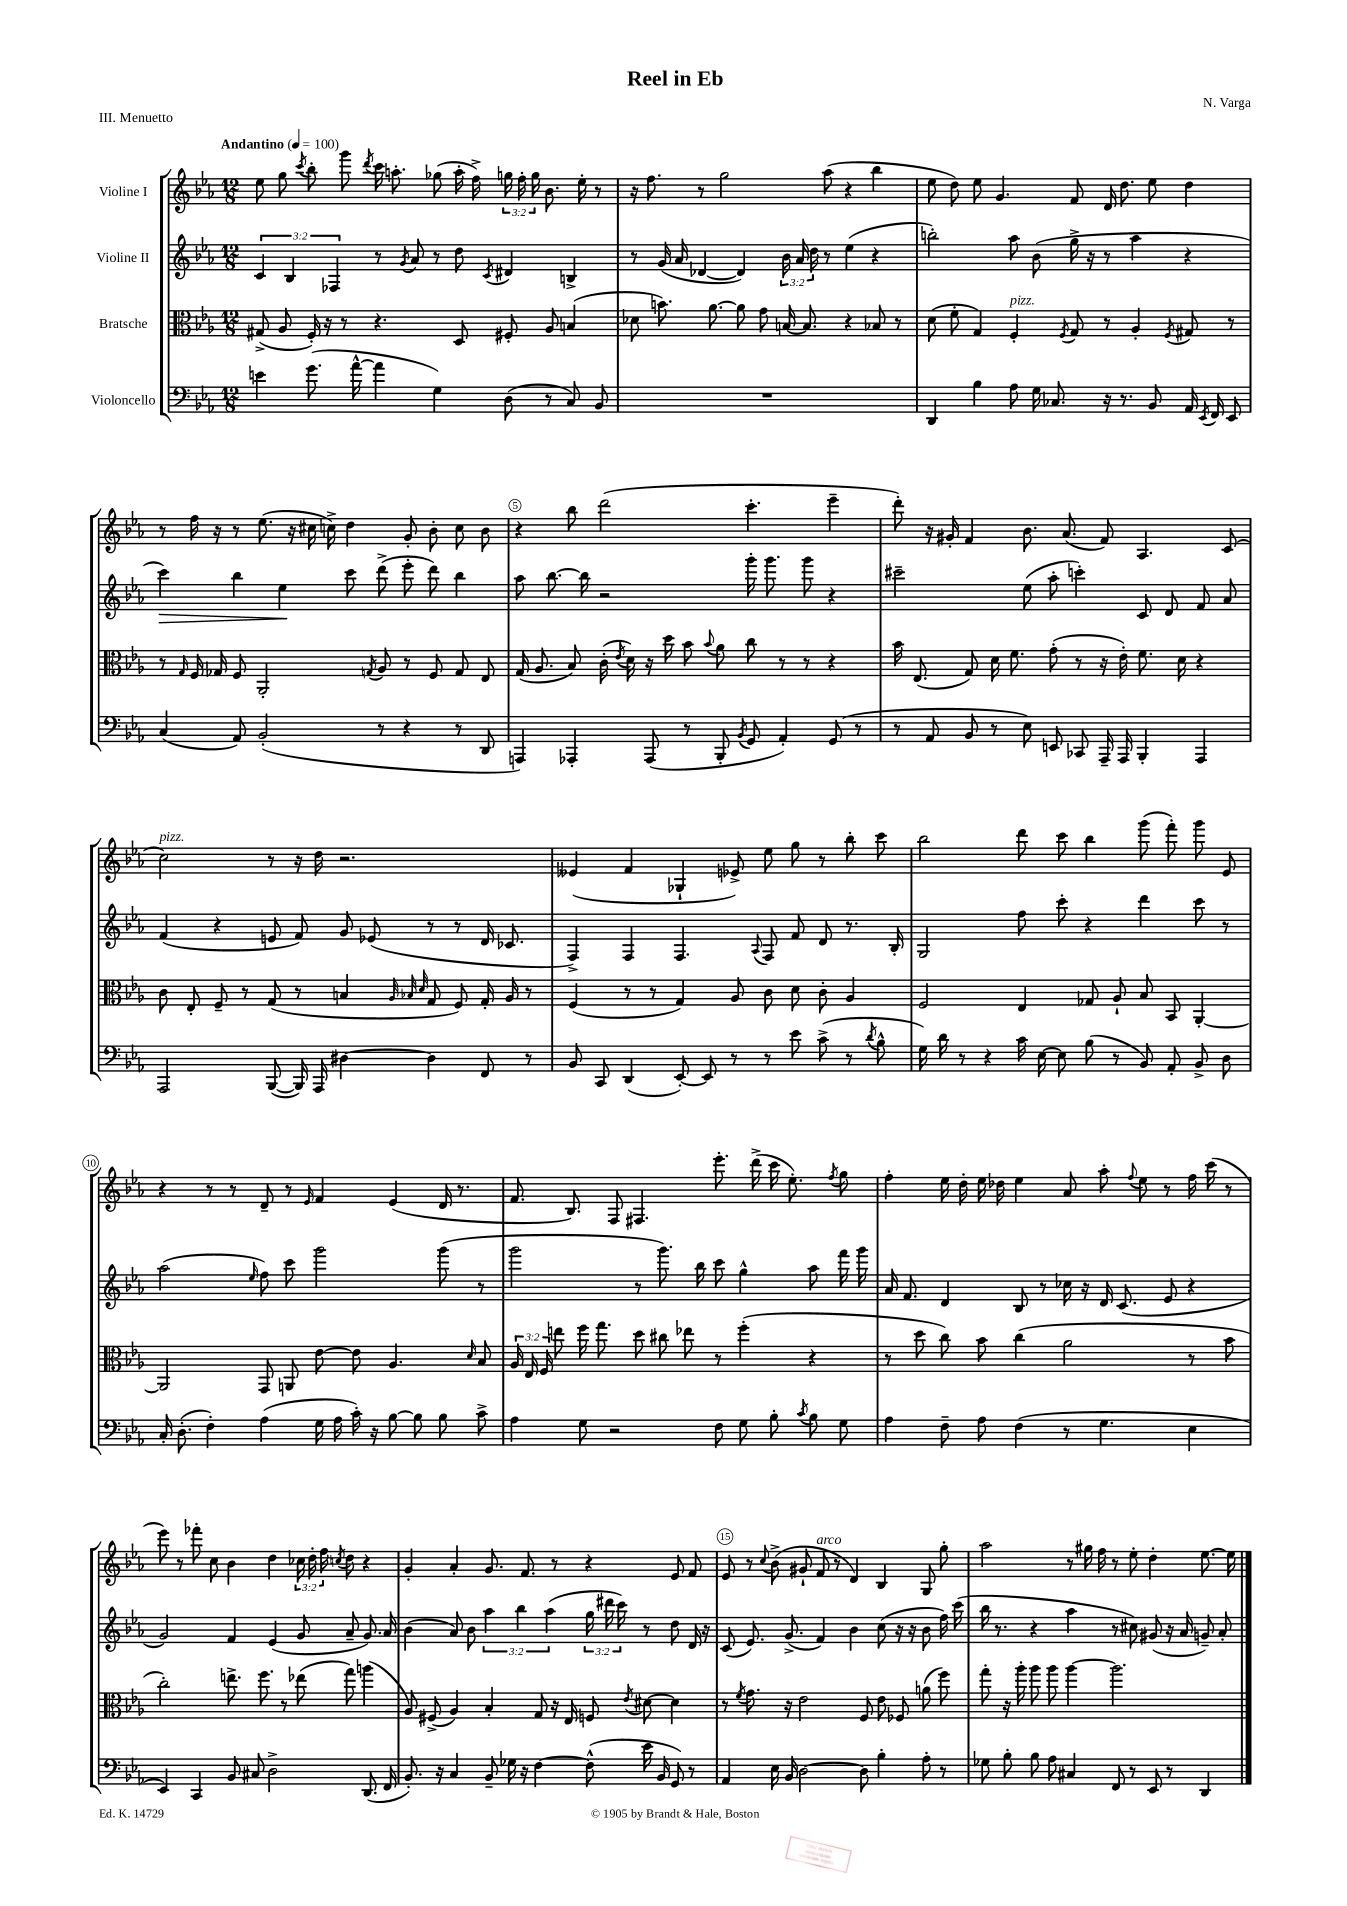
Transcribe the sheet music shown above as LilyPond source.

\header { title = "Reel in Eb" composer = "N. Varga" piece = "III. Menuetto" }
<<
\new StaffGroup <<
\new Staff = "s0" \with { instrumentName = "Violine I" } {
    \clef treble \key ees \major \numericTimeSignature \time 12/8 \override Staff.TupletNumber.text = #tuplet-number::calc-fraction-text \tempo "Andantino" 4 = 100
    \autoBeamOff ees''8 g''8 \acciaccatura { c'''8 } bes''8-. g'''8 \acciaccatura { d'''8 } c'''16 a''8.-. ges''8( a''16-. f''16->) \tuplet 3/2 { g''16 f''16-. g''16 } bes'8. ees''16-. r8 |
    r16 f''8. r8 g''2 aes''8( r4 bes''4 |
    ees''8 d''8) ees''8 g'4. f'8 d'16 d''8. ees''8 d''4 |
    r8 f''16 r16 r8 ees''8.( r16 cis''16 c''16->) d''4 g'8-. bes'8-. c''8 bes'8 |
    r4 bes''8 d'''2( c'''4.-. ees'''4-- |
    d'''8-.) r16 gis'16-. f'4 bes'8. aes'8.( f'8) aes4. c'8( |
    c''2^\markup { \italic "pizz." }) r8 r16 d''16 r2. |
    eeses'4( f'4 ges4-! ees'8->) ees''8 g''8 r8 bes''8-. c'''8 |
    bes''2 d'''8 c'''8 bes''4 g'''8( f'''8-.) g'''8 ees'8 |
    r4 r8 r8 d'8-- r8 \grace { ees'16 } f'4 ees'4( d'16 r8. |
    f'8. bes8.) f8 fis4. ees'''8.-. d'''16->( c'''16 ees''8.-.) \acciaccatura { f''8 } g''8 |
    f''4-. ees''16 d''16-. ees''16 des''16 ees''4 aes'8 aes''8-. \appoggiatura { f''8 } ees''8 r8 f''16 c'''16( r8 |
    ees'''8) r8 fes'''8-. c''8 bes'4 d''4 \tuplet 3/2 { ces''16 d''16-. f''16 } \acciaccatura { c''8 } d''8 r4 |
    g'4-. aes'4-. g'8. f'8. r8 r4 ees'8 f'8 |
    ees'8 r8 \appoggiatura { c''8 } bes'8->( gis'8-! f'8^\markup { \italic "arco" } r8 d'4) bes4 g8 g''8-. |
    aes''2 r8 gis''16 f''16 r8 ees''8-. d''4-. ees''8.~ ees''16 \bar "|." |
}
\new Staff = "s1" \with { instrumentName = "Violine II" } {
    \clef treble \key ees \major \numericTimeSignature \time 12/8 \override Staff.TupletNumber.text = #tuplet-number::calc-fraction-text
    \autoBeamOff \tuplet 3/2 { c'4 bes4 fes4 } r8 \acciaccatura { g'8 } aes'8 r8 d''8 \acciaccatura { c'8 } dis'4 b4-> |
    r8 g'16( aes'16 des'4~ des'4) \tuplet 3/2 { bes'16 aes'16 d''16 } r8 ees''4( r4 |
    b''2-.) aes''8 bes'8( g''16-> r16 r8 aes''4 r4 |
    c'''4\>) bes''4 ees''4\! c'''8 d'''8->( ees'''8-. d'''8) bes''4 |
    aes''8 bes''8.~ bes''16 r2 g'''16-. g'''8. g'''8 r4 |
    cis'''2-- ees''8( aes''8-. c'''4-.) c'8 d'8 f'8 aes'8 |
    f'4( r4 e'8 f'8) g'8 ees'8( r8 r8 d'16 ces'8. |
    f4->) f4 f4. \appoggiatura { aes8 } f8 f'8 d'8 r8. bes16-. |
    g2 f''8 c'''8-. r4 d'''4 c'''8 r8 |
    aes''2( \grace { ees''16 } f''8) c'''8 g'''2 g'''8( r8 |
    g'''2 r8 g'''8.) bes''16 c'''8 g''4-^ aes''8 f'''16 g'''16 |
    aes'16 f'8. d'4 bes8 r8 ces''16 r16 d'16 c'8.( ees'8 r4 |
    g'2) f'4 ees'4( g'8 aes'8-- g'8.) aes'16 |
    bes'4( aes'8) bes'8 \tuplet 3/2 { aes''4 bes''4 aes''4( } \tuplet 3/2 { g''16 dis'''16 c'''16) } r8 d''8 d'16 r16 |
    c'8( ees'8.) g'8.->( f'4) bes'4 c''8( r16 r16 bes'8 f''16) c'''16( |
    bes''16 r8. r4 aes''4 r8 cis''8) gis'8( r16 aes'16 g'8--) aes'8-. \bar "|." |
}
\new Staff = "s2" \with { instrumentName = "Bratsche" } {
    \clef alto \key ees \major \numericTimeSignature \time 12/8 \override Staff.TupletNumber.text = #tuplet-number::calc-fraction-text
    \autoBeamOff gis8->( aes8 f16-.) r16 r8 r4. d8 fis8-. aes8 b4( |
    des'8 b'8.) aes'8.~ aes'8 g'8 b16~ b8. r4 bes8 r8 |
    d'8( f'8-. g4) f4-.^\markup { \italic "pizz." } \acciaccatura { f8 } g8 r8 aes4-. \acciaccatura { f8 } gis8 r8 |
    r8 \grace { g16 } f16 ges16 f8 aes,2-. \acciaccatura { g8 } aes8 r8 f8 g8 ees8 |
    g16( aes8. bes8) c'16-.( \acciaccatura { ees'8 } d'16) r16 d''16 bes'8 \appoggiatura { bes'8 } aes'8 c''8 r8 r8 r4 |
    bes'16 ees8.( g8) d'16 f'8. g'8-.( r8 r16 ees'16-.) f'8. d'16 r4 |
    c'8 ees8-. f8-- r8 g8( r8 b4 \grace { aes32 bes32 d'32 } g8 f8) g16-. aes16 r8 |
    f4( r8 r8 g4) aes8 c'8 d'8 c'8-. aes4 |
    f2 ees4 ges8 aes8-! bes8 bes,8 aes,4~-. |
    aes,2 g,8 a,8 ees'8~ ees'8 aes4. \grace { d'16 } bes8 |
    \tuplet 3/2 { aes16 ees16 f16 } e''8 f''16 g''8. d''8 cis''8 ees''8 r8 f''4-.( r4 |
    r8 d''8 c''8) bes'8 c''4( aes'2 r8 bes'8 |
    c''2-.) e''8.-> f''8. r8 ees''8( g''8) a''4( |
    aes8) fis8->( aes4) bes4-. g8 r16 ees16 f8 \acciaccatura { ees'8 } dis'8~ dis'4 |
    r8 \acciaccatura { f'8 } g'8. r16 ees'2 f8 ees'8 fes8 a'8( f''8) |
    g''8-. r16 aes''16-. aes''8 aes''8 aes''4~ aes''2. \bar "|." |
}
\new Staff = "s3" \with { instrumentName = "Violoncello" } {
    \clef bass \key ees \major \numericTimeSignature \time 12/8
    \autoBeamOff e'4 g'8.( aes'16~-^ aes'4 g4) d8( r8 c8) bes,8 |
    R1. |
    d,4 bes4 aes8 g16 ces8. r16 r8. bes,8 aes,16 \acciaccatura { ees,8 } f,16 ees,8 |
    c4( aes,8) bes,2-.( r8 r4 r8 d,8 |
    a,,4) aes,,4-. aes,,8( r8 bes,,8-. \acciaccatura { bes,8 } g,8 aes,4-.) g,8( r8 |
    r8 aes,8 bes,8 r8 ees8) e,8 ces,8 aes,,16-- aes,,16 bes,,4-. aes,,4 |
    aes,,2 bes,,8~( bes,,16) aes,,16 dis4~ dis4 f,8 r8 |
    bes,8 c,8 d,4( ees,8~-.) ees,8 r8 r8 ees'8 c'8->( r8 \acciaccatura { d'8 } bes8-^ |
    g16) d'16 r8 r4 c'16 ees16~ ees8 bes8( r8 bes,8) aes,8-. bes,8-> d8 |
    c16-. d8.-.( f4-.) aes4( g16 aes16 c'16-.) r16 bes8~ bes8 bes8 c'8-> |
    aes4 g8 r2 f8 g8 bes8-. \acciaccatura { c'8 } bes8 g8 |
    aes4 f8-- aes8 f4( r8 g4. ees4 |
    ees,4) c,4 bes,8 cis8 d2-> d,8.( f,16 |
    bes,8.-.) r16 c4 bes,8-- ges16 r16 f4~ f8-^( ees'16 bes,16 g,8) r8 |
    aes,4 ees16 bes,16 d2~ d8 bes4-. aes8-. r8 |
    ges8 bes8-. bes8 aes8 cis4 f,8 r8 ees,8 r8 d,4 \bar "|." |
}
>>
>>
\layout { \context { \Score \override BarNumber.break-visibility = ##(#f #t #t) barNumberVisibility = #(every-nth-bar-number-visible 5) \override BarNumber.stencil = #(make-stencil-circler 0.1 0.3 ly:text-interface::print) } }
